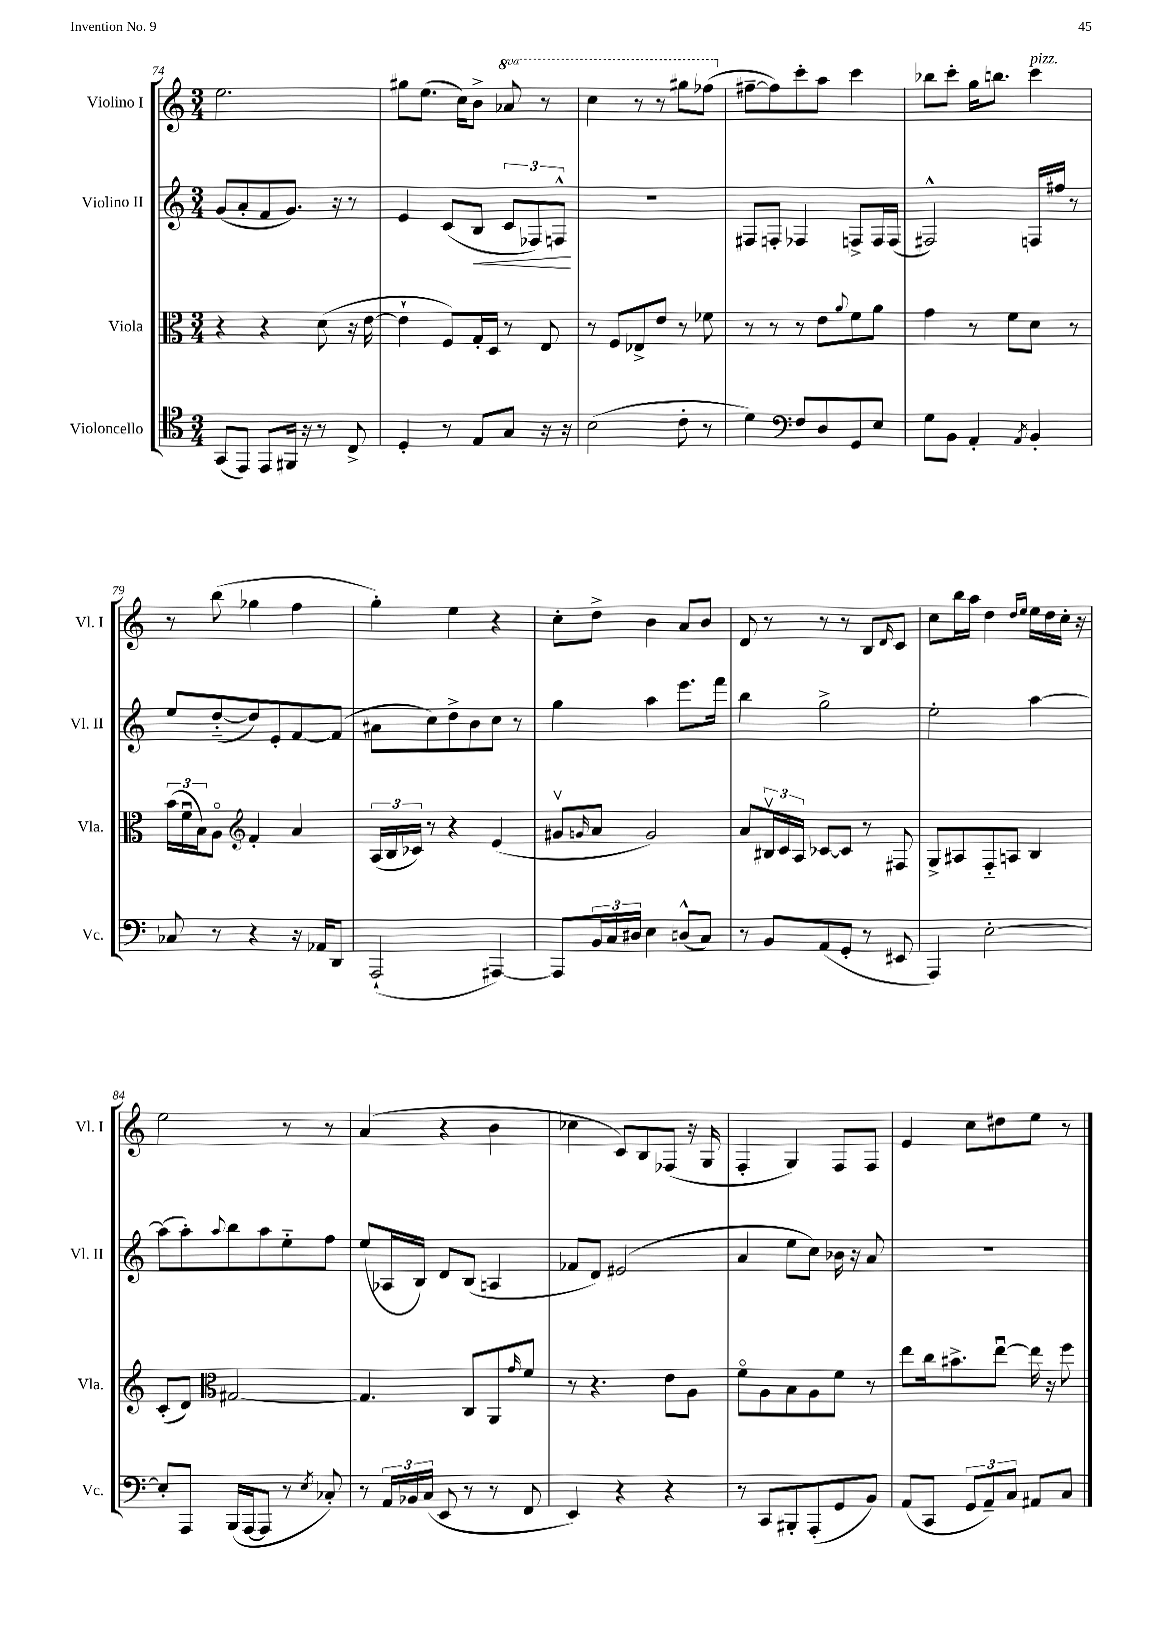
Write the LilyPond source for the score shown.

<<
\new StaffGroup <<
\new Staff = "s0" \with { instrumentName = "Violino I" shortInstrumentName = "Vl. I" } {
    \clef treble \key c \major \numericTimeSignature \time 3/4 \set Staff.ottavationMarkups = #ottavation-simple-ordinals
    e''2. |
    gis''8 e''8.( c''16) b'8-> \ottava #1 aes''8 r8 |
    c'''4 r8 r8 gis'''8 fes'''8( \ottava #0 |
    fis''8~-- fis''8) c'''8-. a''8 c'''4 |
    bes''8 c'''8-. g''16 b''8. c'''4^\markup { \italic "pizz." } |
    r8 b''8( ges''4 f''4 |
    g''4-.) e''4 r4 |
    c''8-. d''8-> b'4 a'8 b'8 |
    d'8 r8 r8 r8 b8 \grace { d'16 } c'8 |
    c''8 b''16 a''16 d''4 \grace { d''16 e''16 } e''16 d''16 c''16-. r16 |
    e''2 r8 r8 |
    a'4( r4 b'4 |
    ces''4 c'8) b8 fes8( r16 g16 |
    f4-. g4) f8 f8 |
    e'4 c''8 dis''8 e''8 r8 \bar "|." |
}
\new Staff = "s1" \with { instrumentName = "Violino II" shortInstrumentName = "Vl. II" } {
    \clef treble \key c \major \numericTimeSignature \time 3/4
    g'8( a'8-. f'8 g'8.) r16 r8 |
    e'4 c'8( b8\< \tuplet 3/2 { c'8 fes8) f8-^\! } |
    R2. |
    fis8 f8-. fes4 f8-> f16 f16( |
    fis2-^) f16 fis''16 r8 |
    e''8 d''8~-_( d''8) e'8-. f'8~ f'8( |
    ais'8 c''8) d''8-> b'8 c''8 r8 |
    g''4 a''4 e'''8. f'''16 |
    b''4 g''2-> |
    e''2-. a''4~ |
    a''8( a''8-.) \appoggiatura { a''8 } b''8 a''8 e''8-_ f''8 |
    e''8( aes16 b16) d'8 b8( a4 |
    fes'8 d'8) eis'2( |
    a'4 e''8 c''8) bes'16 r16 a'8 |
    R2. \bar "|." |
}
\new Staff = "s2" \with { instrumentName = "Viola" shortInstrumentName = "Vla." } {
    \clef alto \key c \major \numericTimeSignature \time 3/4
    r4 r4 d'8( r16 e'16~ |
    e'4-! f8) g16-. d16 r8 e8 |
    r8 f8 ees8-> e'8 r8 fes'8 |
    r8 r8 r8 e'8 \appoggiatura { a'8 } f'8 a'8 |
    g'4 r8 f'8 d'8 r8 |
    \tuplet 3/2 { b'16( f'16\downbow b16) } a8\flageolet \clef treble f'4-. a'4 |
    \tuplet 3/2 { a16( b16 ces'16) } r8 r4 e'4( |
    gis'8\upbow \grace { g'16 } a'8 g'2) |
    a'8 \tuplet 3/2 { bis16\upbow c'16 a16 } ces'8~ ces'8 r8 fis8 |
    g8-> ais8 f8-_ a8 b4 |
    c'8-.( d'8) \clef alto gis2~ |
    gis4. c8 a,8 \grace { g'16 } f'8 |
    r8 r4. e'8 a8 |
    f'8\flageolet a8 b8 a8 f'8 r8 |
    e''8 c''16 bis'8.-> e''8~\downbow e''16 r16 f''8 \bar "|." |
}
\new Staff = "s3" \with { instrumentName = "Violoncello" shortInstrumentName = "Vc." } {
    \clef tenor \key c \major \numericTimeSignature \time 3/4
    g,8( e,8) e,8 fis,16 r16 r8 c8-> |
    d4-. r8 e8 g8 r16 r16 |
    b2( c'8-. r8 |
    d'4) \clef bass f8 d8 g,8 e8 |
    g8 b,8 a,4-. \acciaccatura { a,8 } b,4-. |
    ces8 r8 r4 r16 aes,16 d,8 |
    a,,2-!( ais,,4~) |
    ais,,8 \tuplet 3/2 { b,16 c16 dis16 } e4 d8-^( c8) |
    r8 b,8 a,8( g,8-. r8 eis,8 |
    a,,4) e2~-. |
    e8-. a,,8 b,,16( a,,16~ a,,8 r8 \acciaccatura { e8 } ces8-.) |
    r8 \tuplet 3/2 { a,16 bes,16 c16( } e,8 r8 r8 f,8 |
    e,4) r4 r4 |
    r8 c,8 bis,,8-. a,,8-.( g,8 b,8) |
    a,8( c,8 \tuplet 3/2 { g,8 a,8--) c8 } ais,8 c8 \bar "|." |
}
>>
>>
\layout { \context { \Score currentBarNumber = #74 } }
